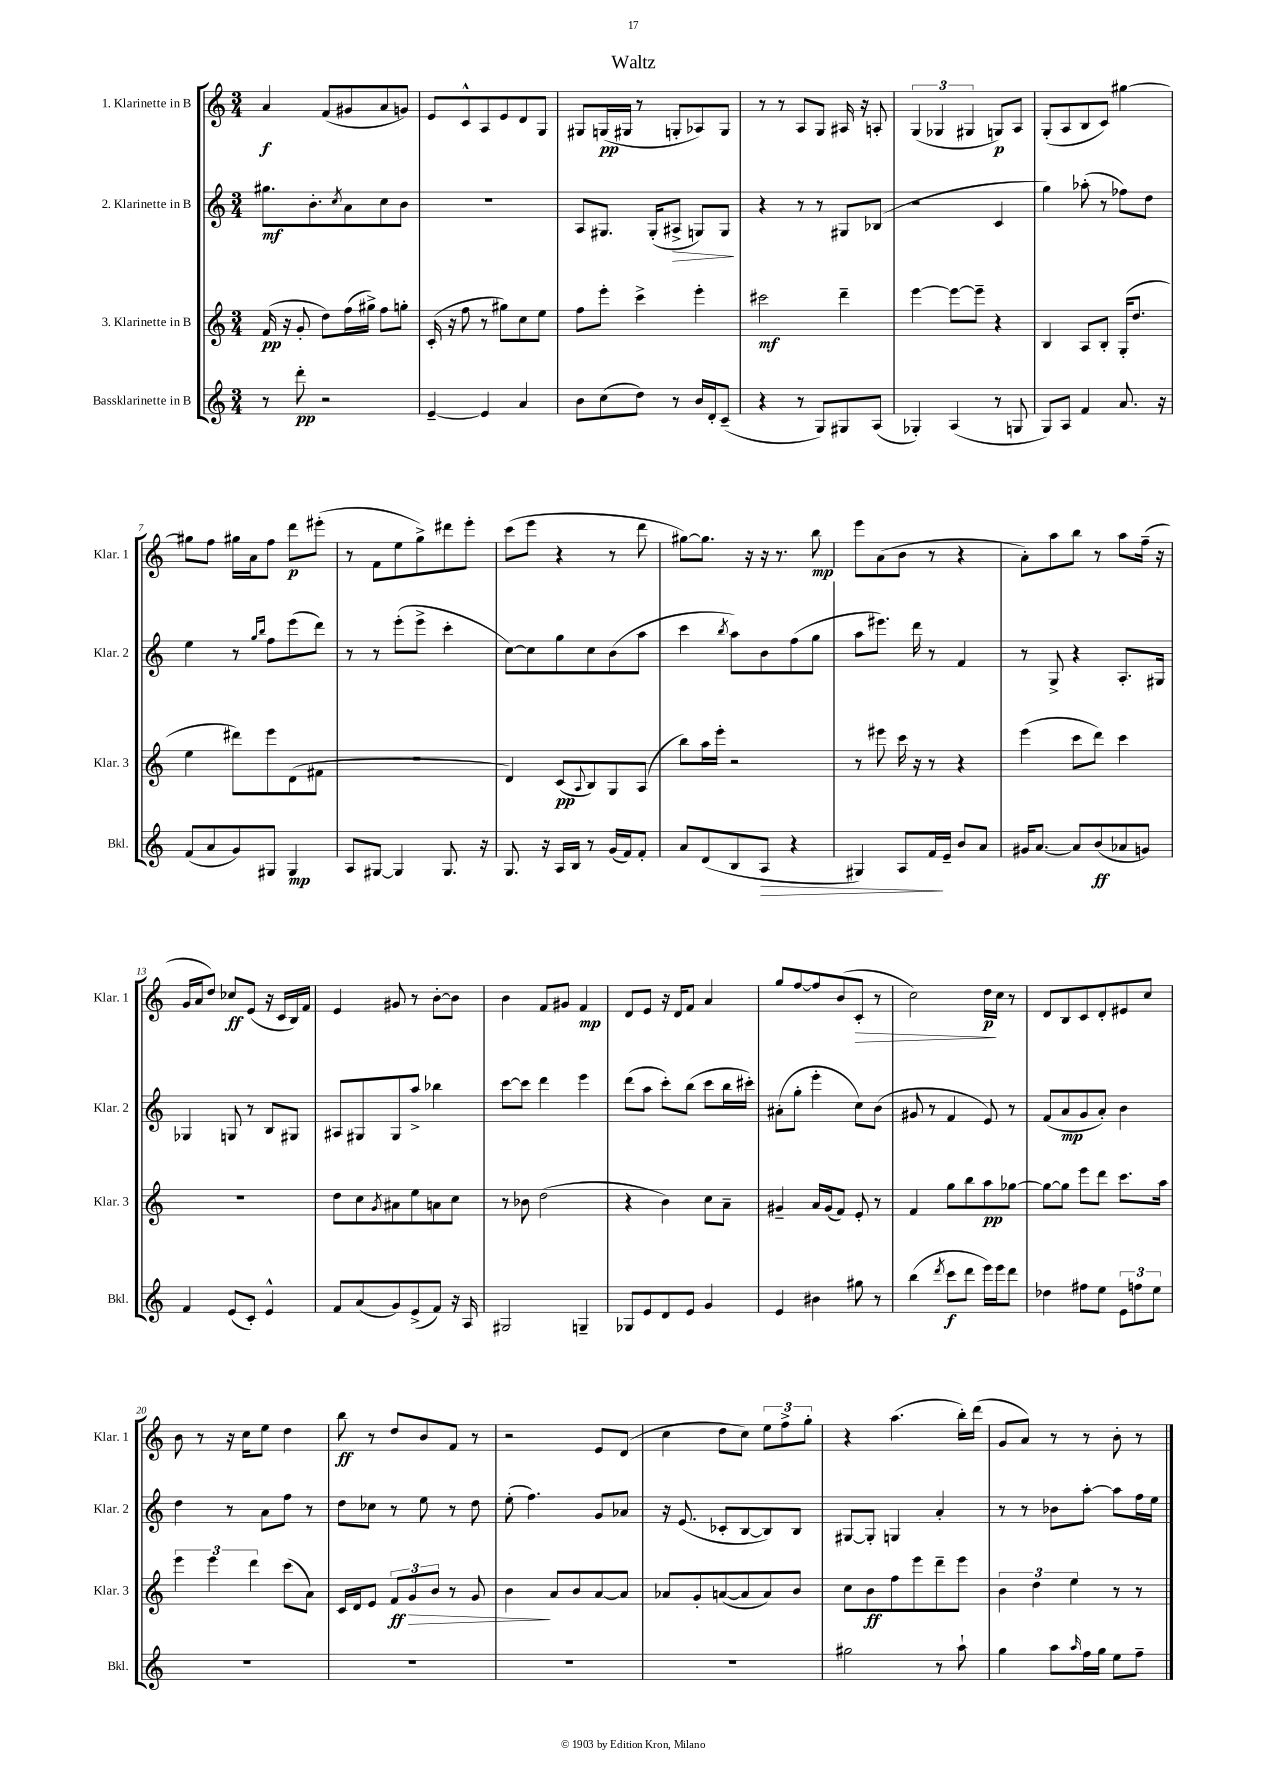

**kern	**kern	**kern	**kern
*staff4	*staff3	*staff2	*staff1
*clefG2	*clefG2	*clefG2	*clefG2
*k[]	*k[]	*k[]	*k[]
*M3/4	*M3/4	*M3/4	*M3/4
8r	(16f	8.gg#	4a
.	16r	.	.
8ddd'	8g'	.	.
.	.	8.b'	.
2r	8dd)	.	(8f
.	.	8qcc	.
.	(16ff	8a	8g#
.	16gg#^)	.	.
.	8ff	8cc	8a
.	8gg'	8b	8g)
=	=	=	=
[4e~	(16c'	2.r	8e
.	16r	.	.
.	8ff	.	8c^^
4e]	8r	.	8A
.	8gg#)	.	8e
4a	8cc	.	8d
.	8ee	.	8G
=	=	=	=
8b	8ff	8A	8G#
(8cc	8eee'	8.G#	(16G
.	.	.	16G#
8dd)	4ccc^	.	8r
.	.	(16G#'	.
8r	.	8A#^	8G'
16b	4eee'	8G)	8A-)
16d'	.	.	.
(8c~	.	8G	8G
=	=	=	=
4r	2ccc#	4r	8r
.	.	.	8r
8r	.	8r	8A
8G)	.	8r	8G
8G#	4ddd~	8G#	16A#
.	.	.	16r
(8A	.	(8B-	8A'
=	=	=	=
4G-')	[4eee	2r	(6G
.	.	.	6G-
(4A	8eee_	.	.
.	.	.	6G#
.	8eee~]	.	.
8r	4r	4c	8G)
8G	.	.	8A
=	=	=	=
8G)	4B	4gg)	(8G'
8A	.	.	8A
4f	8A	(8aa-'	8B
.	8B'	8r	8c)
8.a	(16G'	8ff-)	[4gg#
.	8.dd	.	.
.	.	8dd	.
16r	.	.	.
=	=	=	=
(8f	4ee	4ee	8gg#]
8a	.	.	8ff
8g)	8ddd#)	8r	16gg#
.	.	.	16a
.	.	16qqgg	.
.	.	16qqbb	.
8G#	8eee	8ff	8ff
4G#	(8d	(8eee	8ddd
.	8f#	8ddd)	(8eee#'
=	=	=	=
8A	2.r	8r	8r
[8G#	.	8r	8f
4G#]	.	(8eee'	8ee
.	.	8eee^	8gg^)
8.G#	.	4ccc'	8ddd#
.	.	.	8eee'
16r	.	.	.
=	=	=	=
8.G	4d)	[8cc)	(8ccc
.	.	8cc]	8eee
16r	.	.	.
16A	(8c	8gg	4r
16B	.	.	.
.	8qqA	.	.
8r	8B)	8cc	.
(16g	8G	(8b	8r
16f)	.	.	.
8f'	(8A	8aa	8ddd
=	=	=	=
8a	8bb)	4ccc	[8gg#)
(8d	16aa	.	8.gg#]
.	16eee'	.	.
.	.	8qbb	.
8B	2r	8aa)	.
.	.	.	16r
8A	.	8b	16r
.	.	.	8.r
4r	.	(8ff	.
.	.	8gg	8bb
=	=	=	=
4G#)	8r	8aa	8eee
.	8eee#	8.eee#)	(8a
8A	16ccc	.	8b
.	16r	16ddd	.
16f	8r	8r	8r
16e~	.	.	.
8b	4r	4f	4r
8a	.	.	.
=	=	=	=
16g#	(4eee	8r	8a')
[8.a	.	.	.
.	.	8G^	8aa
8a]	8ccc	4r	8bb
(8b	8ddd)	.	8r
8a-	4ccc	8.A'	8aa
8g)	.	.	(16ff~
.	.	16G#	16r
=	=	=	=
4f	2.r	4G-	16g
.	.	.	16a
.	.	.	8dd)
(8e	.	8G	8cc-
8c')	.	8r	(8e
4e^^	.	8B	16r
.	.	.	16c
.	.	8G#	16B)
.	.	.	16f
=	=	=	=
8f	8dd	8A#	4e
(8a	8cc	8G#	.
.	8qg	.	.
8g)	8a#	8G#	8g#
(8e^	8ee	8aa^	8r
8f)	8a	4bb-	[8b'
16r	8cc	.	8b]
16A	.	.	.
=	=	=	=
2G#	8r	[8ccc	4b
.	8b-	8ccc]	.
.	(2dd	4ddd	8f
.	.	.	8g#
4G~	.	4eee	4f
=	=	=	=
8G-	4r	(8ddd	8d
8e	.	8aa	8e
8d	4b)	8ccc')	16r
.	.	.	16d
8e	.	(8bb	8f
4g	8cc	8ccc	4a
.	8a~	16bb	.
.	.	16ccc#')	.
=	=	=	=
4e	4g#~	(8a#'	8gg
.	.	8gg'	[8ff
4b#	16a	4eee'	8ff]
.	(16g#	.	.
.	8f)	.	(8b
8gg#	8e'	8cc)	8c'
8r	8r	(8b	8r
=	=	=	=
(4bb	4f	8g#	2cc)
.	.	8r	.
8qddd	.	.	.
8ccc	8gg	4f	.
8ddd	8bb	.	.
16eee)	8aa	8e)	16dd
16eee	.	.	16cc
8ddd	[8gg-	8r	8r
=	=	=	=
4dd-	8gg-_	(8f	8d
.	8gg-]	8a	8B
8ff#	8eee	8g	8c
8ee	8ddd	8a')	8d'
12e	8.ccc	4b	8e#
12ff	.	.	.
.	.	.	8cc
12ee	.	.	.
.	16aa	.	.
=	=	=	=
2.r	6eee	4dd	8b
.	.	.	8r
.	6eee	.	.
.	.	8r	16r
.	.	.	16cc
.	6ddd	.	.
.	.	8a	8ee
.	(8ccc	8ff	4dd
.	8a)	8r	.
=	=	=	=
2.r	16c	8dd	8bb
.	16d	.	.
.	8e	8cc-	8r
.	12f	8r	8dd
.	12g	.	.
.	.	8ee	8b
.	12b	.	.
.	8r	8r	8f
.	8g	8dd	8r
=	=	=	=
2.r	4b	(8ee'	2r
.	.	4.ff)	.
.	8a	.	.
.	8b	.	.
.	[8a	8g	8e
.	8a]	8a-	(8d
=	=	=	=
2.r	8a-	16r	4cc
.	.	(8.e	.
.	8g'	.	.
.	([8a	8c-'	8dd
.	8a]	[8B	8cc)
.	8a)	8B])	12ee
.	.	.	12ff^
.	8b	8B	.
.	.	.	12gg'
=	=	=	=
2gg#	8cc	[8G#	4r
.	8b	8G#']	.
.	8ff	4G	(4.aa
.	8eee	.	.
8r	8ddd~	4a'	.
8aa`	8eee	.	16bb')
.	.	.	(16ddd
=	=	=	=
4gg	6b	8r	8g
.	.	8r	8a)
.	6dd	.	.
8aa	.	8b-	8r
.	6ee	.	.
16qqaa	.	.	.
16ff	.	[8aa'	8r
16gg	.	.	.
8ee	8r	8aa]	8b'
8ff~	8r	16ff	8r
.	.	16ee	.
==	==	==	==
*-	*-	*-	*-
